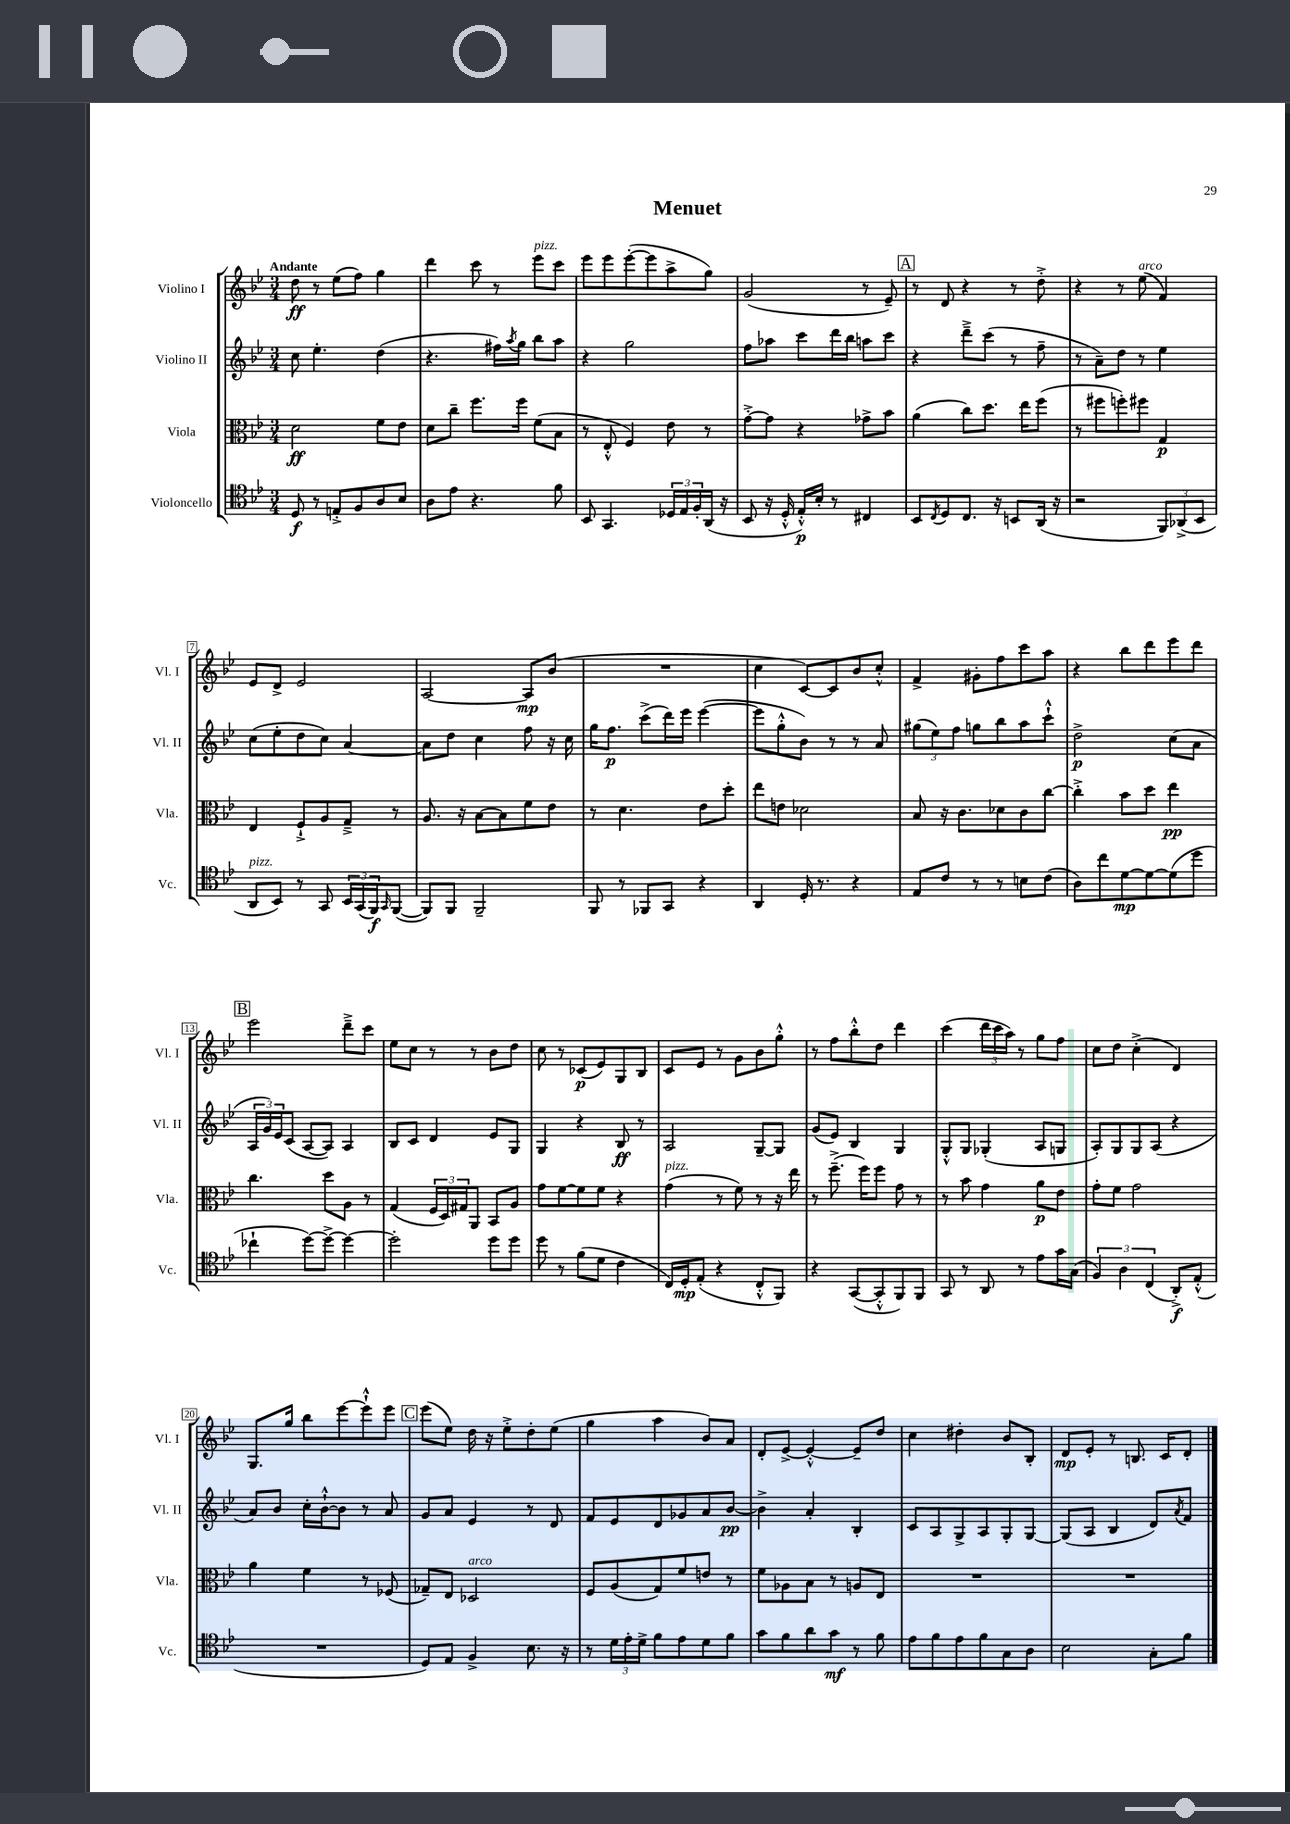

**kern	**dynam	**kern	**dynam	**kern	**dynam	**kern	**dynam
*part4	*part4	*part3	*part3	*part2	*part2	*part1	*part1
*staff4	*staff4	*staff3	*staff3	*staff2	*staff2	*staff1	*staff1
*I"Violoncello	*	*I"Viola	*	*I"Violino II	*	*I"Violino I	*
*I'Vc.	*	*I'Vla.	*	*I'Vl. II	*	*I'Vl. I	*
*clefC4	*	*clefC3	*	*clefG2	*	*clefG2	*
*k[b-e-]	*	*k[b-e-]	*	*k[b-e-]	*	*k[b-e-]	*
*M3/4	*	*M3/4	*	*M3/4	*	*M3/4	*
=1	=1	=1	=1	=1	=1	=1	=1
!	!	!	!	!	!	!LO:TX:a:B:t=Andante	!
8D/	f	2d\	ff	8cc\	.	8dd\	ff
8r	.	.	.	4.ee-'\	.	8r	.
8En'^/L	.	.	.	.	.	(8ee-\L	.
8F/	.	.	.	.	.	8ff\J)	.
8A/	.	8f\L	.	(4dd\	.	4gg\	.
8B-/J	.	8e-\J	.	.	.	.	.
=2	=2	=2	=2	=2	=2	=2	=2
8A\L	.	8d\L	.	4.r	.	4ddd\	.
8e-\J	.	8cc~\J	.	.	.	.	.
4.r	.	8.ff\L	.	.	.	8ccc\	.
.	.	.	.	16ff#X\LL)	.	8r	.
.	.	.	.	8qaa/	.	.	.
.	.	16ff\Jk	.	16gg\JJ	.	.	.
!	!	!	!	!	!	!LO:TX:a:i:t=pizz.	!
.	.	(8f\L	.	8bb-\L	.	8eee-\L	.
8f\	.	8B-\J	.	8aa\J	.	8ccc\J	.
=3	=3	=3	=3	=3	=3	=3	=3
8BB-/	.	8r	.	4r	.	8eee-\L	.
4.GG/	.	8E-'^^/	.	.	.	8eee-\	.
.	.	4F/)	.	2gg\	.	([8eee-'\	.
.	.	.	.	.	.	8eee-\]	.
24D-X/LL	.	8e-\	.	.	.	8aa^\	.
24E-/	.	.	.	.	.	.	.
24F'/	.	.	.	.	.	.	.
(16AA/JJ	.	8r	.	.	.	8gg\J)	.
16r	.	.	.	.	.	.	.
=4	=4	=4	=4	=4	=4	=4	=4
8BB-/	.	[8g'^\L	.	8ff\L	.	(2g/	.
16r	.	8g\J]	.	8aa-X\J	.	.	.
16D'^^/	.	.	.	.	.	.	.
16E-'^^/LL)	p	4r	.	8ccc\L	.	.	.
16B-'/JJ	.	.	.	.	.	.	.
8r	.	.	.	16ddd\L	.	.	.
.	.	.	.	16bb-\JJ	.	.	.
4C#X/	.	8g-X^\L	.	8aan\L	.	8r	.
.	.	8b-\J	.	8ccc\J	.	8e-~/)	.
!!LO:REH:place=s1:t=A
=5	=5	=5	=5	=5	=5	=5	=5
8BB-/L	.	(4a\	.	4r	.	8r	.
8qC/	.	.	.	.	.	.	.
8D/	.	.	.	.	.	8d/	.
8.C/J	.	8cc\L)	.	8ddd~^\L	.	4r	.
.	.	8.dd\J	.	(8ccc\J	.	.	.
16r	.	.	.	.	.	.	.
8BBn/L	.	.	.	8r	.	8r	.
.	.	16ee-\KL	.	.	.	.	.
(16AA/Jk	.	(8ff\J	.	8ff~\	.	8dd'^\	.
16r	.	.	.	.	.	.	.
=6	=6	=6	=6	=6	=6	=6	=6
2r	.	8r	.	8r	.	4r	.
.	.	8ff#X\L	.	8a~\L)	.	.	.
.	.	8ffn'\)	.	8dd\J	.	8r	.
!	!	!	!	!	!	!LO:TX:a:i:t=arco	!
.	.	8ff#X\J	.	8r	.	(8ee-\	.
12FF/L)	.	4G/	p	4ee-\	.	4f/)	.
(12AA-X^/	.	.	.	.	.	.	.
12BB-/J	.	.	.	.	.	.	.
!!LO:LB:g=z
=7	=7	=7	=7	=7	=7	=7	=7
!LO:TX:a:i:t=pizz.	!	!	!	!	!	!	!
8AA/L	.	4E-/	.	(8cc\L	.	8e-/L	.
8BB-/J)	.	.	.	8ee-'\	.	8d^/J	.
8r	.	8F`^/L	.	8dd\	.	2e-/	.
8GG/	.	8A/	.	8cc\J)	.	.	.
24BB-/LL	.	8G~^/J	.	[4a/	.	.	.
(24GG/	.	.	.	.	.	.	.
24FF/J)	f	.	.	.	.	.	.
16qqGG/	.	.	.	.	.	.	.
([8FF/J	.	8r	.	.	.	.	.
=8	=8	=8	=8	=8	=8	=8	=8
8FF/L])	.	8.A/	.	8a\L]	.	[2A/	.
8FF/J	.	.	.	8dd\J	.	.	.
.	.	16r	.	.	.	.	.
2FF~/	.	[8B-\L	.	4cc\	.	.	.
.	.	8B-\]	.	.	.	.	.
.	.	8f\	.	8ff\	.	8A/L]	mp
.	.	8e-\J	.	16r	.	(8b-/J	.
.	.	.	.	16cc\	.	.	.
=9	=9	=9	=9	=9	=9	=9	=9
8FF/	.	8r	.	16gg\KL	.	2.r	.
.	.	.	.	8.ff\J	p	.	.
8r	.	4.d\	.	.	.	.	.
8FF-X/L	.	.	.	(8ccc^\L	.	.	.
8GG/J	.	.	.	16ddd\L)	.	.	.
.	.	.	.	16eee-\JJ	.	.	.
4r	.	8e-\L	.	([4eee-\	.	.	.
.	.	8dd'\J	.	.	.	.	.
=10	=10	=10	=10	=10	=10	=10	=10
4AA/	.	8ee-\L	.	8eee-\L]	.	4cc\	.
.	.	8en\J	.	8gg'^^\	.	.	.
16D'/	.	2d-X\	.	8b-\J)	.	[8c/L)	.
8.r	.	.	.	.	.	.	.
.	.	.	.	8r	.	8c/]	.
4r	.	.	.	8r	.	8b-/	.
.	.	.	.	8a/	.	8cc'^^/J	.
=11	=11	=11	=11	=11	=11	=11	=11
8E-/L	.	8B-/	.	(12gg#X\L	.	4f^/	.
.	.	.	.	12ee-\)	.	.	.
8c/J	.	16r	.	.	.	.	.
.	.	.	.	12ff\J	.	.	.
.	.	8.c\L	.	.	.	.	.
8r	.	.	.	8ggn\L	.	8g#X'\L	.
8r	.	8d-X\	.	8bb-\	.	8ff\	.
8Bn\L	.	8c\	.	8aa\	.	8ccc\	.
(8c\J	.	[8cc\J	.	8ccc`^^\J	.	8aa\J	.
=12	=12	=12	=12	=12	=12	=12	=12
8A\L)	.	4cc'^\]	.	2dd^\	p	4r	.
8cc\	.	.	.	.	.	.	.
[8d\	mp	8b-\L	.	.	.	8bb-\L	.
8d\_	.	8dd\J	.	.	.	8ddd\	.
(8d\]	.	4ee-\	pp	(8cc\L	.	8eee-\	.
8dd\J	.	.	.	8a\J	.	8ddd\J	.
!!LO:LB:g=z
!!LO:REH:place=s1:t=B
=13	=13	=13	=13	=13	=13	=13	=13
4cc-X`\	.	4.cc\	.	24A/LL	.	2eee-\	.
.	.	.	.	24g/)	.	.	.
.	.	.	.	24e-/J	.	.	.
.	.	.	.	(8c/J	.	.	.
[8dd\L)	.	.	.	[8A/L	.	.	.
8dd^\J_	.	8dd\L	.	8A/J])	.	.	.
4dd\_	.	8A\J	.	4A/	.	8ddd~^\L	.
.	.	8r	.	.	.	8ccc\J	.
=14	=14	=14	=14	=14	=14	=14	=14
2dd'\]	.	(4G/	.	8B-/L	.	8ee-\L	.
.	.	.	.	8c/J	.	8cc\J	.
.	.	24F/LL	.	4d/	.	8r	.
.	.	24D/)	.	.	.	.	.
.	.	24G#X/J	.	.	.	.	.
.	.	8AA/J	.	.	.	8r	.
8dd\L	.	8BB-/L	.	8e-/L	.	8b-\L	.
8dd\J	.	8A/J	.	8G/J	.	8dd\J	.
=15	=15	=15	=15	=15	=15	=15	=15
8dd\	.	8g\L	.	4G/	.	8cc\	.
8r	.	[8f\	.	.	.	8r	.
(8f\L	.	8f\]	.	4r	.	(8c-X/L	p
8d\J	.	8f\J	.	.	.	8e-/)	.
4c\	.	4r	.	8B-/	ff	8G/	.
.	.	.	.	8r	.	8B-/J	.
=16	=16	=16	=16	=16	=16	=16	=16
!	!	!LO:TX:a:i:t=pizz.	!	!	!	!	!
16C/LL)	.	(4g\	.	2A/	.	8c/L	.
16D'/J	mp	.	.	.	.	.	.
(8E-'/J	.	.	.	.	.	8e-/J	.
4r	.	8r	.	.	.	8r	.
.	.	8f\)	.	.	.	8g\L	.
8C'^^/L	.	8r	.	[8G~/L	.	8b-\	.
8FF/J)	.	16r	.	8G/J]	.	8gg'^^\J	.
.	.	16ee-\	.	.	.	.	.
=17	=17	=17	=17	=17	=17	=17	=17
4r	.	8r	.	(8g/L	.	8r	.
.	.	(8.ff~^\	.	8e-/J)	.	8ff\L	.
([8GG/L	.	.	.	4B-/	.	8bb-'^^\	.
.	.	16ff\KL)	.	.	.	.	.
8GG'^^/]	.	8ff\J	.	.	.	8dd\J	.
8FF/)	.	8g\	.	4G/	.	4ddd\	.
8FF/J	.	8r	.	.	.	.	.
=18	=18	=18	=18	=18	=18	=18	=18
8GG/	.	8r	.	8G'^^/L	.	(4ccc\	.
8r	.	8b-\	.	8G/J	.	.	.
8AA/	.	4g\	.	(4G-X'/	.	24ddd\LL	.
.	.	.	.	.	.	24ccc\	.
.	.	.	.	.	.	24aa\JJ)	.
8r	.	.	.	.	.	8r	.
8e-\L	.	8a\L	p	8A/L	.	8gg\L	.
16g\L	.	8e-\J	.	8Gn/J	.	8ff\J	.
(16G\JJ	.	.	.	.	.	.	.
=19	=19	=19	=19	=19	=19	=19	=19
6F/)	.	8g'\L	.	8A'/L)	.	8cc\L	.
.	.	8f\J	.	8G/	.	8dd\J	.
6A\	.	.	.	.	.	.	.
.	.	2g\	.	8G/	.	(4cc'^\	.
(6C/	.	.	.	.	.	.	.
.	.	.	.	(8A/J	.	.	.
8AA'^/L)	f	.	.	4r	.	4d/)	.
(8E-'^^/J	.	.	.	.	.	.	.
!!LO:LB:g=z
=20	=20	=20	=20	=20	=20	=20	=20
2.r	.	4a\	.	8a/L)	.	8.G/L	.
.	.	.	.	8b-/J	.	.	.
.	.	.	.	.	.	16gg/Jk	.
.	.	4f\	.	16cc'\LL	.	8bb-\L	.
.	.	.	.	[16b-`^^\J	.	.	.
.	.	.	.	8b-\J]	.	[8eee-\	.
.	.	8r	.	8r	.	8eee-`^^\]	.
.	.	(8F-X/	.	8a/	.	8eee-\J	.
!!LO:REH:place=s1:t=C
=21	=21	=21	=21	=21	=21	=21	=21
8D/L)	.	8G-X~/L)	.	8g/L	.	(8eee-\L	.
8E-/J	.	8E-/J	.	8a/J	.	8ee-\J)	.
!	!	!LO:TX:a:i:t=arco	!	!	!	!	!
4F^/	.	2D-X/	.	4e-/	.	16dd\	.
.	.	.	.	.	.	16r	.
.	.	.	.	.	.	8ee-'^\L	.
8.B-\	.	.	.	8r	.	8dd'\	.
.	.	.	.	8d/	.	(8ee-\J	.
16r	.	.	.	.	.	.	.
=22	=22	=22	=22	=22	=22	=22	=22
8r	.	8F/L	.	8f/L	.	4gg\	.
24d\LL	.	(8A/	.	8e-/	.	.	.
24e-'\	.	.	.	.	.	.	.
24d^\JJ	.	.	.	.	.	.	.
8f\L	.	8G/)	.	8d/	.	4aa\	.
8e-\	.	8f/	.	8g-X/	.	.	.
8d\	.	8en/J	.	8a/	.	8b-/L)	.
8f\J	.	8r	.	[8b-/J	pp	8a/J	.
=23	=23	=23	=23	=23	=23	=23	=23
8g\L	.	8f\L	.	4b-^\]	.	8d'/L	.
8f\	.	8A-X\	.	.	.	[8e-^/J	.
8a\	.	8B-\J	.	4a'/	.	4e-'^^/_	.
8g\J	mf	8r	.	.	.	.	.
8r	.	8An/L	.	4B-'/	.	8e-~/L]	.
8f\	.	8E-/J	.	.	.	8dd/J	.
=24	=24	=24	=24	=24	=24	=24	=24
8e-\L	.	2.r	.	8c/L	.	4cc\	.
8f\	.	.	.	8A/	.	.	.
8e-\	.	.	.	8G^/	.	4dd#X'\	.
8f\	.	.	.	8A/	.	.	.
8G\	.	.	.	8G'/	.	8b-/L	.
8A\J	.	.	.	[8G/J	.	8B-'/J	.
=25	=25	=25	=25	=25	=25	=25	=25
2B-\	.	2.r	.	(8G/L]	.	8d/L	mp
.	.	.	.	8A/J	.	8e-'/J	.
.	.	.	.	4B-/	.	8r	.
.	.	.	.	.	.	8.Bn/	.
8G'\L	.	.	.	8d/L)	.	.	.
.	.	.	.	.	.	16c/KL	.
.	.	.	.	8qa/	.	.	.
8f\J	.	.	.	8f/J	.	8d'/J	.
==	==	==	==	==	==	==	==
*-	*-	*-	*-	*-	*-	*-	*-
